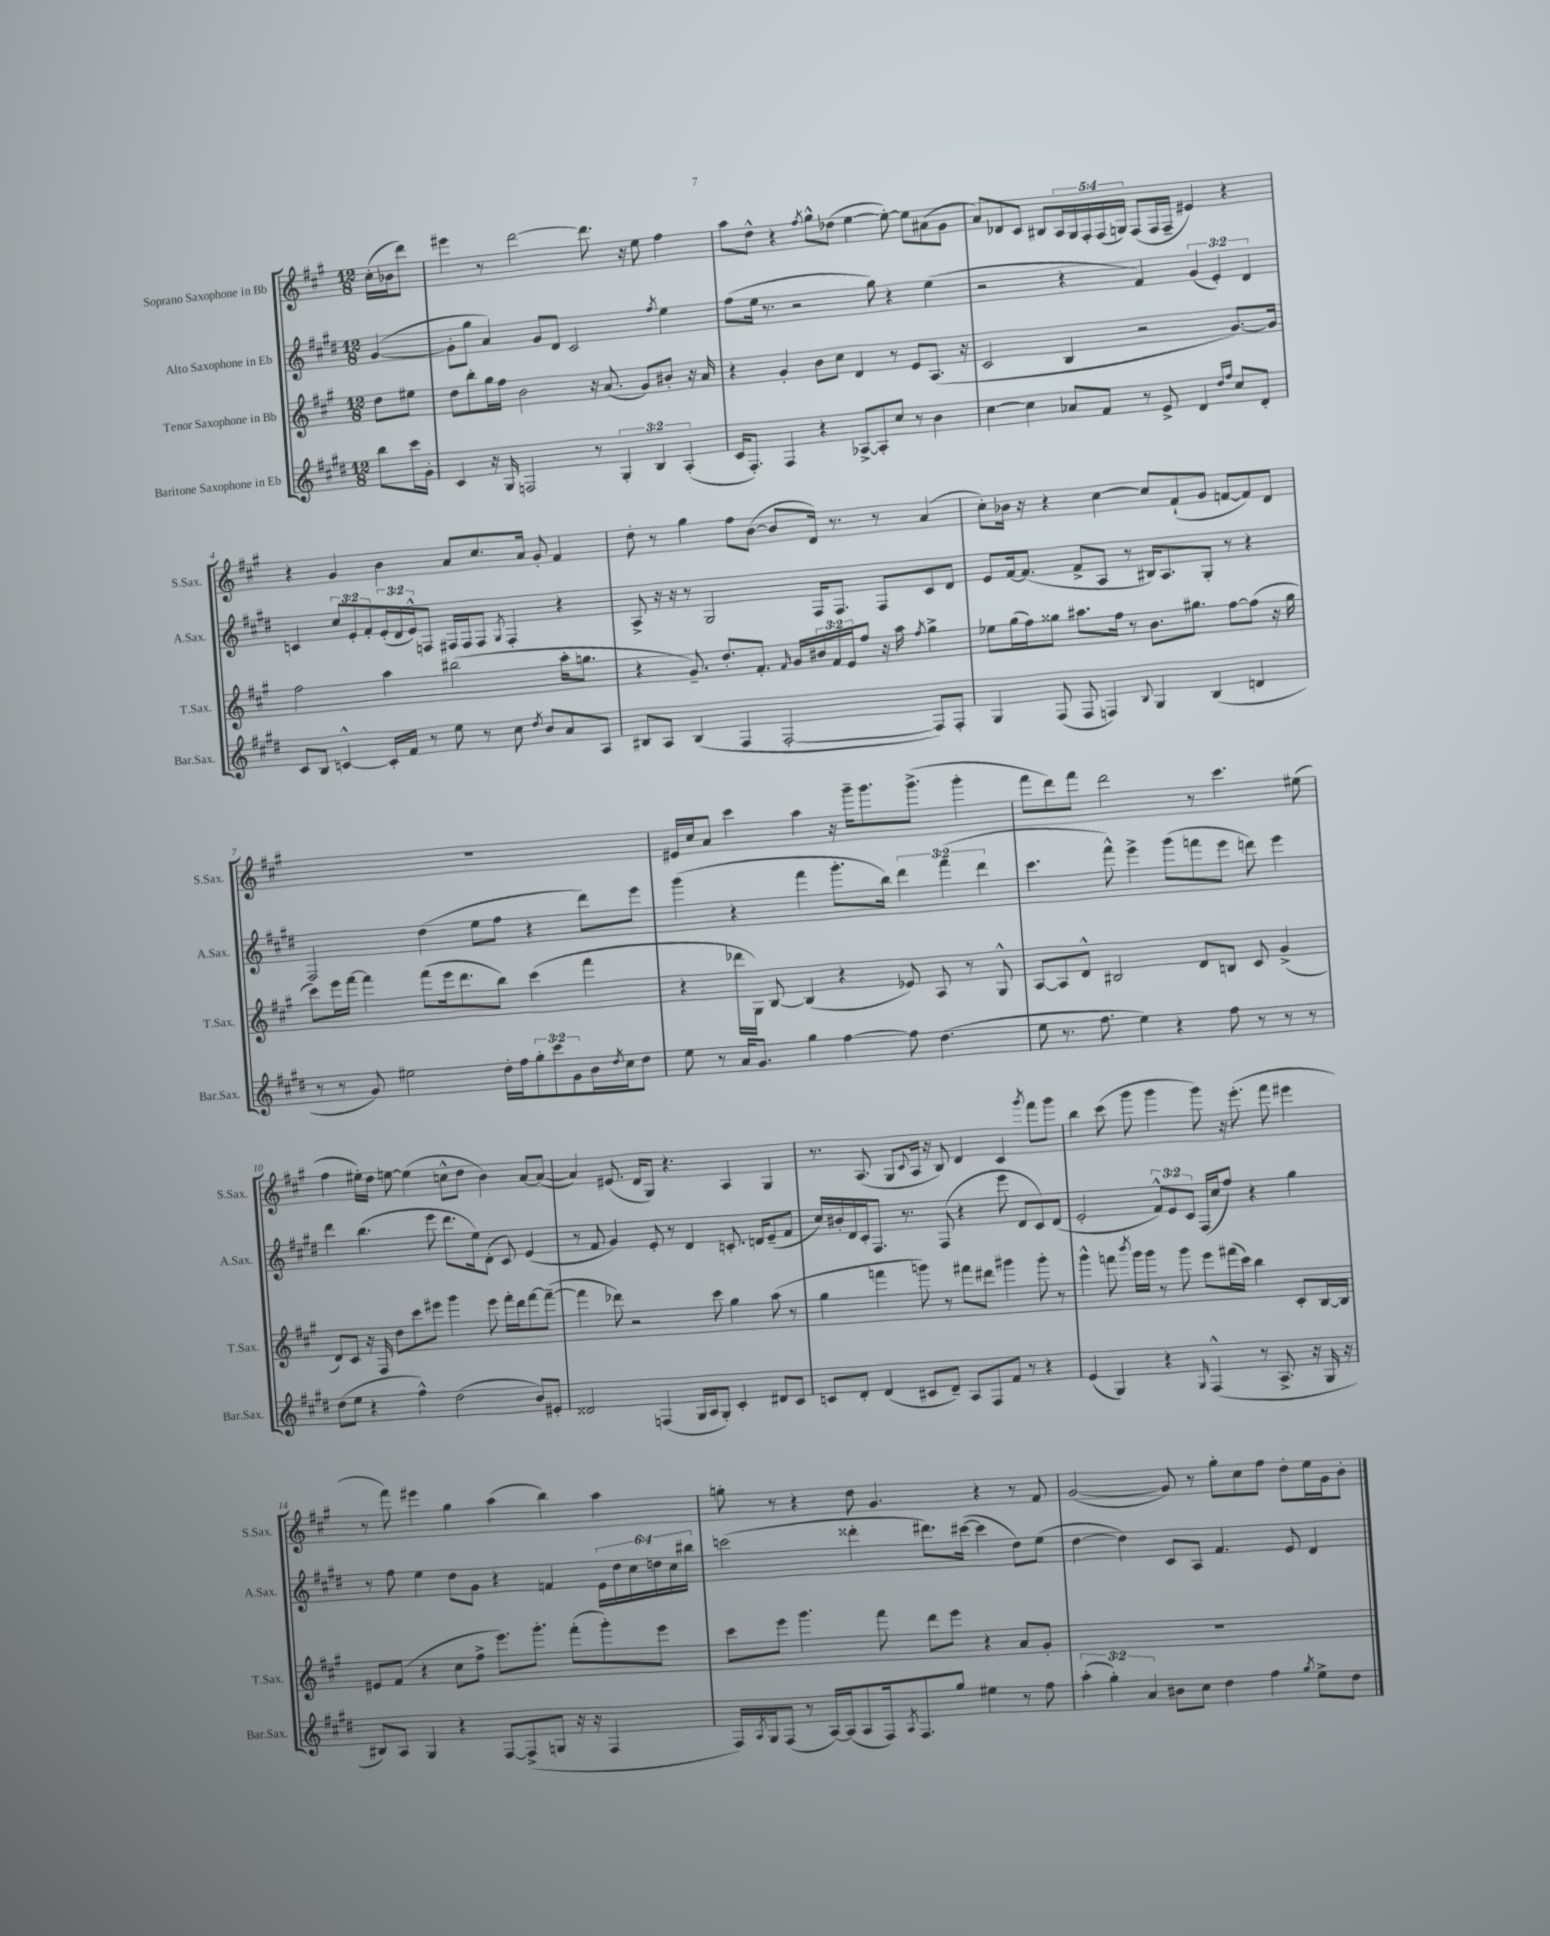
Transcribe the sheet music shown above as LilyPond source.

<<
\new StaffGroup <<
\new Staff = "s0" \with { instrumentName = "Soprano Saxophone in Bb" shortInstrumentName = "S.Sax." } {
    \clef treble \key a \major \numericTimeSignature \time 12/8 \override Staff.TupletNumber.text = #tuplet-number::calc-fraction-text \partial 4
    cis''16-.( bes'16 d'''8) |
    eis'''4 r8 d'''2~ d'''8. r16 e''8 fis''4 |
    a''8 d''8-^ r4 \acciaccatura { fis''8 } gis''8-^ des''8( e''4~ e''8~-.) e''8 ais'8( gis'8 |
    a'8) des'8 cis'8 bis8 \tuplet 5/4 { a16 gis16 fis16-. fis16( g16) } fis8( fis16 fis16-- eis'4) r4 |
    r4 gis'4 b'4 a'8 cis''8. a'16 gis'8-. fis'4 |
    d''8-. r8 gis''4 fis''8 b'8~( b'8 d'16) r8. r8 a'4( |
    cis''8-.) bes'16 r16 r4 cis''4~ cis''8 fis'8-!( gis'8 f'8~ f'8) d'8 |
    R1. |
    eis'16 cis''16 a'8 cis'''4 a''4 r16 gis'''16-- gis'''8. gis'''8.->( gis'''4-. |
    fis'''8 d'''8) fis'''8 d'''2 r8 cis'''4. eis''8( |
    fis''4 eis''16-.) d''16 e''8~ e''4( c''8-^ d''8 b'4) a'8~ a'8~( |
    a'4) eis'8.( d'16 gis8) r4. a4 gis4 |
    r8. a8.( gis8 \appoggiatura { cis'8 } a16 r16 b8) d'4 cis'4 \acciaccatura { gis'''8 } fis'''8 gis'''8 |
    b''4 cis'''8( gis'''8 gis'''4 gis'''8) r16 e'''8.-.( fis'''8 eis'''4 |
    r8 fis'''8) eis'''4 gis''4 a''4( b''4) a''4 |
    g''8-. r8 r4 d''8 gis'4. r4 r8 fis'8 |
    gis'2~( gis'8) r8 gis''8-. cis''8 fis''8 d''8-. e''16 gis'16 b'8-. \bar "|." |
}
\new Staff = "s1" \with { instrumentName = "Alto Saxophone in Eb" shortInstrumentName = "A.Sax." } {
    \clef treble \key e \major \numericTimeSignature \time 12/8 \override Staff.TupletNumber.text = #tuplet-number::calc-fraction-text \partial 4
    gis'4~( |
    gis'8-. gis''8 a'4) gis'8 dis'8 cis'2 \acciaccatura { fis''8 } e''4 |
    fis''8( e''16 r8. r2 gis''8) r4 e''4( |
    r2 r4 fis'4) \tuplet 3/2 { gis'4( e'4-.) dis'4 } |
    c'4 \tuplet 3/2 { cis''8 e'8-. fis'8-. } \tuplet 3/2 { e'16-.( dis'16 e'16-^) } f8 fis16 fis16 fis8 \acciaccatura { gis8 } fis4-. r4 |
    a8-> r16 r16 r8 gis2 fis16 fis8. fis8 cis'8 dis'8 |
    e'8 fis'16~ fis'8.( fis'8-> a8 r8 bis16) a8. gis8-. r8 r4 |
    fis2 dis''4( e''8 fis''8 r4 dis'''8) e'''8 |
    gis'''4( r4 fis'''4 gis'''8.-. b''16) \tuplet 3/2 { dis'''4 fis'''4( dis'''4 } |
    cis'''4. fis'''8-^) e'''4-> gis'''8( f'''8 e'''8 d'''8) e'''4 |
    dis'''4 b''4.( e'''8 dis'''8. e''16) dis'8-.( cis'8) e'4( |
    r8 fis'8 gis'4) e'8-. r8 dis'4 c'8.-. d'16 e'8--( fis'8 |
    cis''16) bis'16-. dis'16 cis'16-. fis8. r8. fis8( r4 e'''8 dis'8 cis'8) dis'8( |
    e'2-. \tuplet 3/2 { fis'8-^) e'8 cis'8 } fis16( cis''16 fis''8) r4 gis''4 |
    r8 fis''8 e''4 dis''8 gis'8 r4 f'4 \tuplet 6/4 { e'16 dis''16 cis''16 d''16 cis''16 bis''16 } |
    c'''2( disis'''4-. dis'''8.) cis'''16~( cis'''4 dis''8) e''8( |
    dis''4~ dis''4) cis'8 a8 fis'4. e'8 dis'4 \bar "|." |
}
\new Staff = "s2" \with { instrumentName = "Tenor Saxophone in Bb" shortInstrumentName = "T.Sax." } {
    \clef treble \key a \major \numericTimeSignature \time 12/8 \override Staff.TupletNumber.text = #tuplet-number::calc-fraction-text \partial 4
    d''8 eis''8 |
    d''8 b''8-. gis''16 fis''16 b'2 r16 a'8.( gis'8) bis'8-. r16 a'16 |
    r4 gis'4-. b'8 cis''8 d'4 r8 e'8 a8.( r16 |
    cis'2 b4 r2 gis'8.~) gis'16 |
    fis''2 a''4 bis''2( a''16-. g''8. |
    r4 gis'8.--) d''8.-. fis'8.-. \grace { fis'16 } gis'16 \tuplet 3/2 { bis'16 fis'16 e'16 } fis''8 r16 a''16 \acciaccatura { fis''8 } gis''4-> |
    ees''8 gis''16( fis''16) gisis''8 ais''8. fis''16 r8 b'8. gis''8. fis''8~ fis''8( r16 gis''16 |
    cis'''8) e'''16 fis'''16~ fis'''4 fis'''8( e'''16 d'''8. b''8) cis'''4( fis'''4 |
    r4 des'''16 gis16) b8~ b4( r4 ees'8) a8 r8 gis8-^ |
    a8~ a8 d'8-^ bis2 d'8 b8 cis'8 gis'4->( |
    d'8) cis'8 r16 fis16 d''8 cis'''8 eis'''8 gis'''4 eis'''8 fis'''16-. d'''16 fis'''8~ fis'''8~--( |
    fis'''4 des'''8) r2 cis'''8 gis''4 a''8( r8 |
    gis''4 f'''4 g'''8) r8 fis'''8 dis'''8 gis'''4 gis'''8-. r8 |
    gis'''4-^ f'''8 \acciaccatura { b'''8 } gis'''16 gis'''16 r8 gis'''8 e'''8 fis'''16( cis'''16) b''4 cis'8-. b16~ b16 |
    eis'8 fis'8( r4 cis''8 fis''8-> e'''8.) gis'''8.-. fis'''8-.( gis'''8-.) e'''8 |
    cis'''8 e'''8 gis'''4. fis'''8 d'''8 e'''8 r4 a'8 gis'8-. |
    R1. \bar "|." |
}
\new Staff = "s3" \with { instrumentName = "Baritone Saxophone in Eb" shortInstrumentName = "Bar.Sax." } {
    \clef treble \key e \major \numericTimeSignature \time 12/8 \override Staff.TupletNumber.text = #tuplet-number::calc-fraction-text \partial 4
    b''8 cis'''16 gis'16-. |
    cis'4 r16 gis16 f2 r8 \tuplet 3/2 { gis4-. b4 a4-.( } |
    cis'16 fis8.-.) fis4 r4 aes8~-> aes8-. cis''8 r8 b'4 |
    cis''4~ cis''4 aes'8 fis'8 r8 e'8-> dis'4 \grace { dis''16 fis''16 } cis''8 dis'8-. |
    cis'8 b8 c'4~-^ c'16-. fis'16 r8 e''8 r8 cis''8 \acciaccatura { dis''8 } b'8 a'8 a8 |
    bis8 a8 bis4( fis4 fis2~-. fis8) fis8-. |
    gis4 fis8( fis8 f4) \appoggiatura { b8 } gis4 b4( d'4 |
    r8 r8 gis'8) eis''2 dis''16-. fis''16 \tuplet 3/2 { gis''8-. cis'''8 gis'8 } b'16 \acciaccatura { dis''8 } cis''16 dis''8 |
    e''8 r8 a'16 gis'8. gis''4 fis''4~ fis''8 dis''4.( |
    e''8 r8. fis''8. e''4) r4 fis''8 r8 r8 r8 |
    dis''8( e''8 r4 fis''4-^) dis''2( b'8) eis'8-. |
    disis'2 f4( gis16 a16 gis8-.) cis'4-. dis'8 cis'8 |
    c'8 dis'8-. dis'4( cis'8 dis'8--) a8 fis8 fis'8 r8 r4 |
    e'4( gis4) r4 \grace { gis16 } fis4-^( r8 a8.-> r16 gis16 r16 |
    bis8) a8 gis4 r4 fis8~ fis8->( g8 r16 r16 fis4 |
    fis16) \acciaccatura { a8 } gis16 fis8( r8 a16~) a16( a8 fis16) \acciaccatura { a8 } fis8. gis''8 eis''4 r8 fis''8 |
    \tuplet 3/2 { a''4-.( gis''4-.) a'4 } bis'8 cis''8 dis''4 fis''4 \acciaccatura { gis''8 } e''8-> dis''8 \bar "|." |
}
>>
>>
